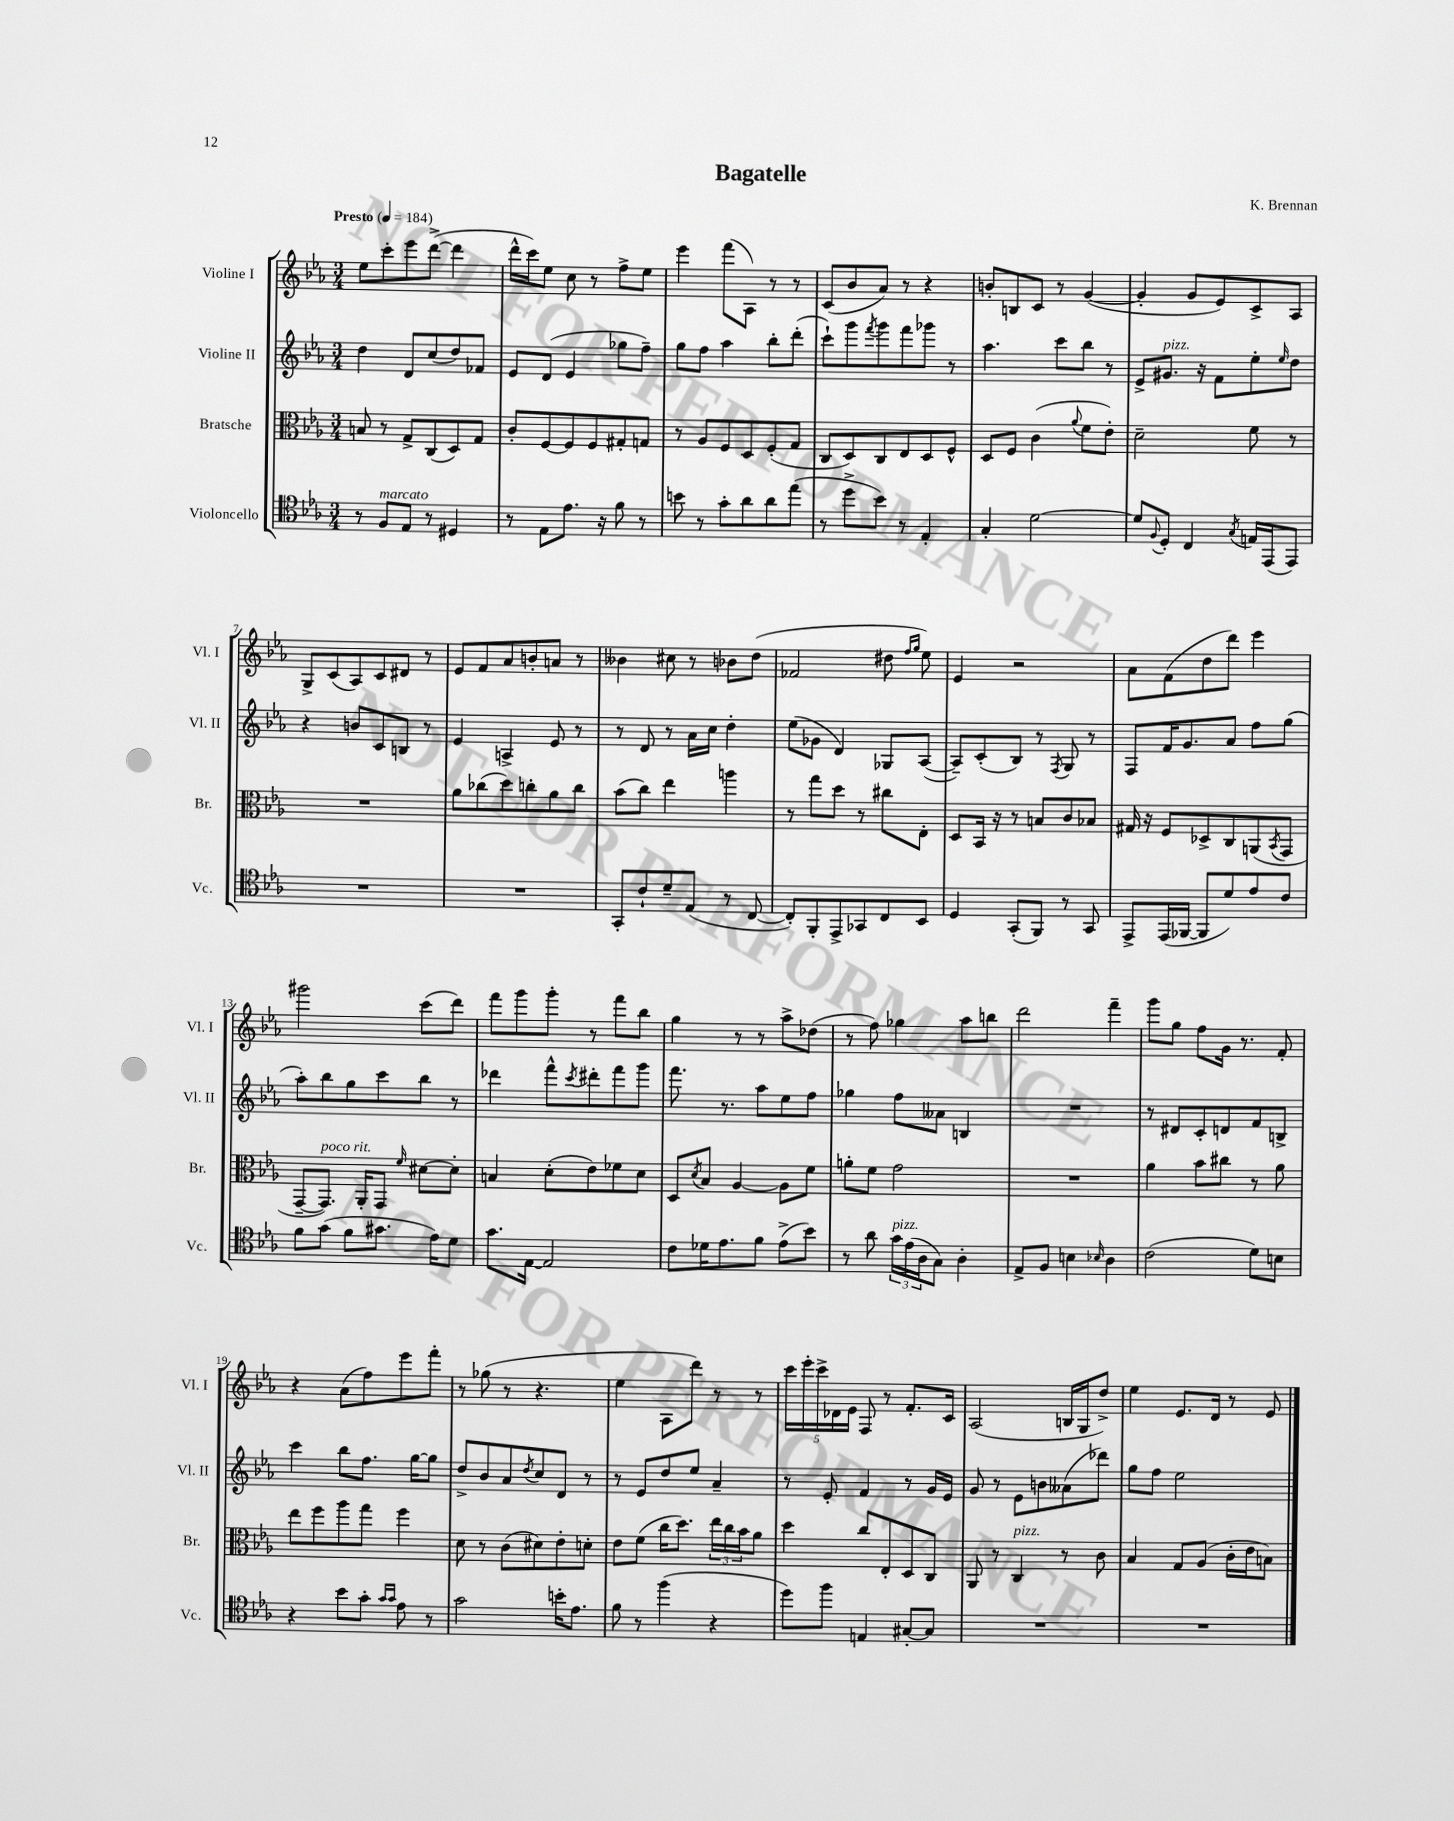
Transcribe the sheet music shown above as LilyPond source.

\header { title = "Bagatelle" composer = "K. Brennan" }
<<
\new StaffGroup <<
\new Staff = "s0" \with { instrumentName = "Violine I" shortInstrumentName = "Vl. I" } {
    \clef treble \key ees \major \numericTimeSignature \time 3/4 \tempo "Presto" 4 = 184
    ees''8 c'''8-. ees'''8 d'''8~->( d'''4 |
    d'''16-^ c'''16) ees''8 c''8 r8 f''8-> ees''8 |
    ees'''4 f'''8( aes8) r8 r8 |
    c'8( bes'8 aes'8) r8 r4 |
    b'8-. b8 c'8 r8 g'4~( |
    g'4-. g'8 ees'8) c'8-> aes8 |
    g8-> c'8( aes8) c'8 dis'8 r8 |
    ees'8 f'8 aes'8 b'8-. a'8 r8 |
    beses'4 cis''8 r8 bes'8 d''8( |
    fes'2 dis''8 \grace { f''16 g''16 } ees''8) |
    ees'4 r2 |
    aes'8 f'8( d''8 d'''8) ees'''4 |
    gis'''2 c'''8( d'''8) |
    f'''8 g'''8 g'''8-. r8 f'''8 bes''8 |
    g''4 r8 r8 aes''8-> des''8( |
    r8 f''8) ges''4 aes''8 b''8 |
    d'''2 f'''4-- |
    g'''8 g''8 f''8 g'16 r8. f'8-. |
    r4 aes'8( f''8) ees'''8 f'''8-. |
    r8 ges''8( r8 r4. |
    ees''4 aes8 d'''8) r8 r8 |
    \tuplet 5/4 { c'''16 ees'''16-. c'''16-> des'16 ees'16 } f8 r8 f'8.-. c'16 |
    aes2( b16 g16 d''8->) |
    ees''4 ees'8. d'16 r8 ees'8 \bar "|." |
}
\new Staff = "s1" \with { instrumentName = "Violine II" shortInstrumentName = "Vl. II" } {
    \clef treble \key ees \major \numericTimeSignature \time 3/4
    d''4 d'8 c''8( d''8) fes'8 |
    ees'8 d'8( ees'4 ges''8 f''8--) |
    g''8 f''8 aes''4 bes''8-. d'''8-.( |
    c'''8-!) g'''8 \acciaccatura { f'''8 } g'''8 f'''8 ges'''8 r8 |
    aes''4. c'''8 bes''8 r8 |
    ees'8-> gis'8.^\markup { \italic "pizz." } r16 f'8 ees''8-. \grace { ees''16 } d''8 |
    r4 b'8 c'8 b8 r8 |
    ees'4 a4-> ees'8 r8 |
    r8 d'8 r8 aes'16 c''16 d''4-. |
    ees''8( ges'8 d'4) ges8 aes8~( |
    aes8--) c'8-.( bes8) r8 \acciaccatura { f8 } g8 r8 |
    f8 f'16 g'8. aes'8 f''8 g''8( |
    aes''8-.) bes''8 g''8 c'''8 bes''8 r8 |
    des'''4 f'''8-^ \acciaccatura { c'''8 } dis'''8-. f'''8 g'''8 |
    f'''8. r8. aes''8 ees''8 f''8 |
    ges''4 f''8 aeses'8 b4 |
    R2. |
    r8 dis'8 c'8-. d'8 f'8 b8-> |
    c'''4 bes''8 f''8. g''16~ g''8 |
    d''8-> bes'8 aes'8 \acciaccatura { d''8 } c''8 d'8 r8 |
    r8 ees'8 d''8 ees''8 aes'4-- |
    r8 ees'8-. f'4 r8 g'16 ees'16 |
    g'8 r8 ees'8 b'8 aeses'8( des'''8) |
    g''8 f''8 ees''2 \bar "|." |
}
\new Staff = "s2" \with { instrumentName = "Bratsche" shortInstrumentName = "Br." } {
    \clef alto \key ees \major \numericTimeSignature \time 3/4
    b8 r8 g8-> c8( d8) g8 |
    c'8-. f8~ f8 f8 gis8-. g8 |
    r8 aes8 f8 d8 f8-.( g8 |
    c8 d8) c8 ees8 d8 f8-^ |
    d8 f8 c'4( \appoggiatura { aes'8 } f'8 ees'8-.) |
    d'2-- f'8 r8 |
    R2. |
    aes'8 ces''8( d''8) c''8-. aes'8 c''8 |
    bes'8( c''8) ees''4 a''4 |
    r8 g''8 d''8 r8 cis''8 ees8-. |
    d8 bes,16 r16 r8 b8 c'8 bes8 |
    gis16 r16 f8 des8-> c8 a,8( \acciaccatura { bes,8 } g,8 |
    g,8~-- g,8.^\markup { \italic "poco rit." }) aes,16-. g,8 \grace { f'16 } dis'8~ dis'8-. |
    b4 d'8-.( ees'8) fes'8 d'8 |
    d8 \acciaccatura { d'8 } bes8 aes4~ aes8 f'8 |
    a'8-. f'8 g'2 |
    R2. |
    aes'4 bes'8 cis''8 r8 aes'8 |
    ees''8 f''8 aes''8 g''8 f''4 |
    d'8 r8 c'8( dis'8) ees'8-. d'8-. |
    ees'8 f'8( c''16 d''8.) \tuplet 3/2 { ees''16 c''16 bes'16 } aes'8 |
    d''4 c''8 ees8-. d8 c8 |
    aes,8 r8 c4^\markup { \italic "pizz." } r8 c'8 |
    bes4 g8 aes8( c'16-. ees'16 b8) \bar "|." |
}
\new Staff = "s3" \with { instrumentName = "Violoncello" shortInstrumentName = "Vc." } {
    \clef tenor \key ees \major \numericTimeSignature \time 3/4
    r8 f8^\markup { \italic "marcato" } ees8 r8 dis4 |
    r8 ees8 ees'8. r16 f'8 r8 |
    b'8 r8 g'8-. aes'8 aes'8 ees''8( |
    r8 d''8-> bes'8) r8 ees4-. |
    g4-. d'2~ |
    d'8 \appoggiatura { f8 } d8-. c4 \acciaccatura { g8 } e16 ees,16( ees,8) |
    R2. |
    R2. |
    g,8-. c'8-! d'8-- ees8( r8 c8~ |
    c8-.) f,8-. ees,8-> ges,8 c8 bes,8 |
    d4 g,8-.( f,8) r8 g,8 |
    ees,8-> ees,16( fes,16~ fes,8 d'8) ees'8 c'8 |
    f'8 g'8( f'8 gis'8. ees'16) d'8 |
    g'8. ees16~ ees2 |
    c'8 des'16 ees'8. f'8 ees'8->( bes'8) |
    r8 aes'8 \tuplet 3/2 { g'16^\markup { \italic "pizz." } ees'16( aes16 } g8) aes4-. |
    ees8-> f8 b4 \grace { bes16 } aes4 |
    c'2( d'8) b8 |
    r4 bes'8 g'8-. \grace { g'16 g'16 } ees'8 r8 |
    g'2 b'16-. ees'8. |
    f'8 r8 f''4( r4 |
    d''8) f''8 e4 gis8~-. gis8 |
    R2. |
    R2. \bar "|." |
}
>>
>>
